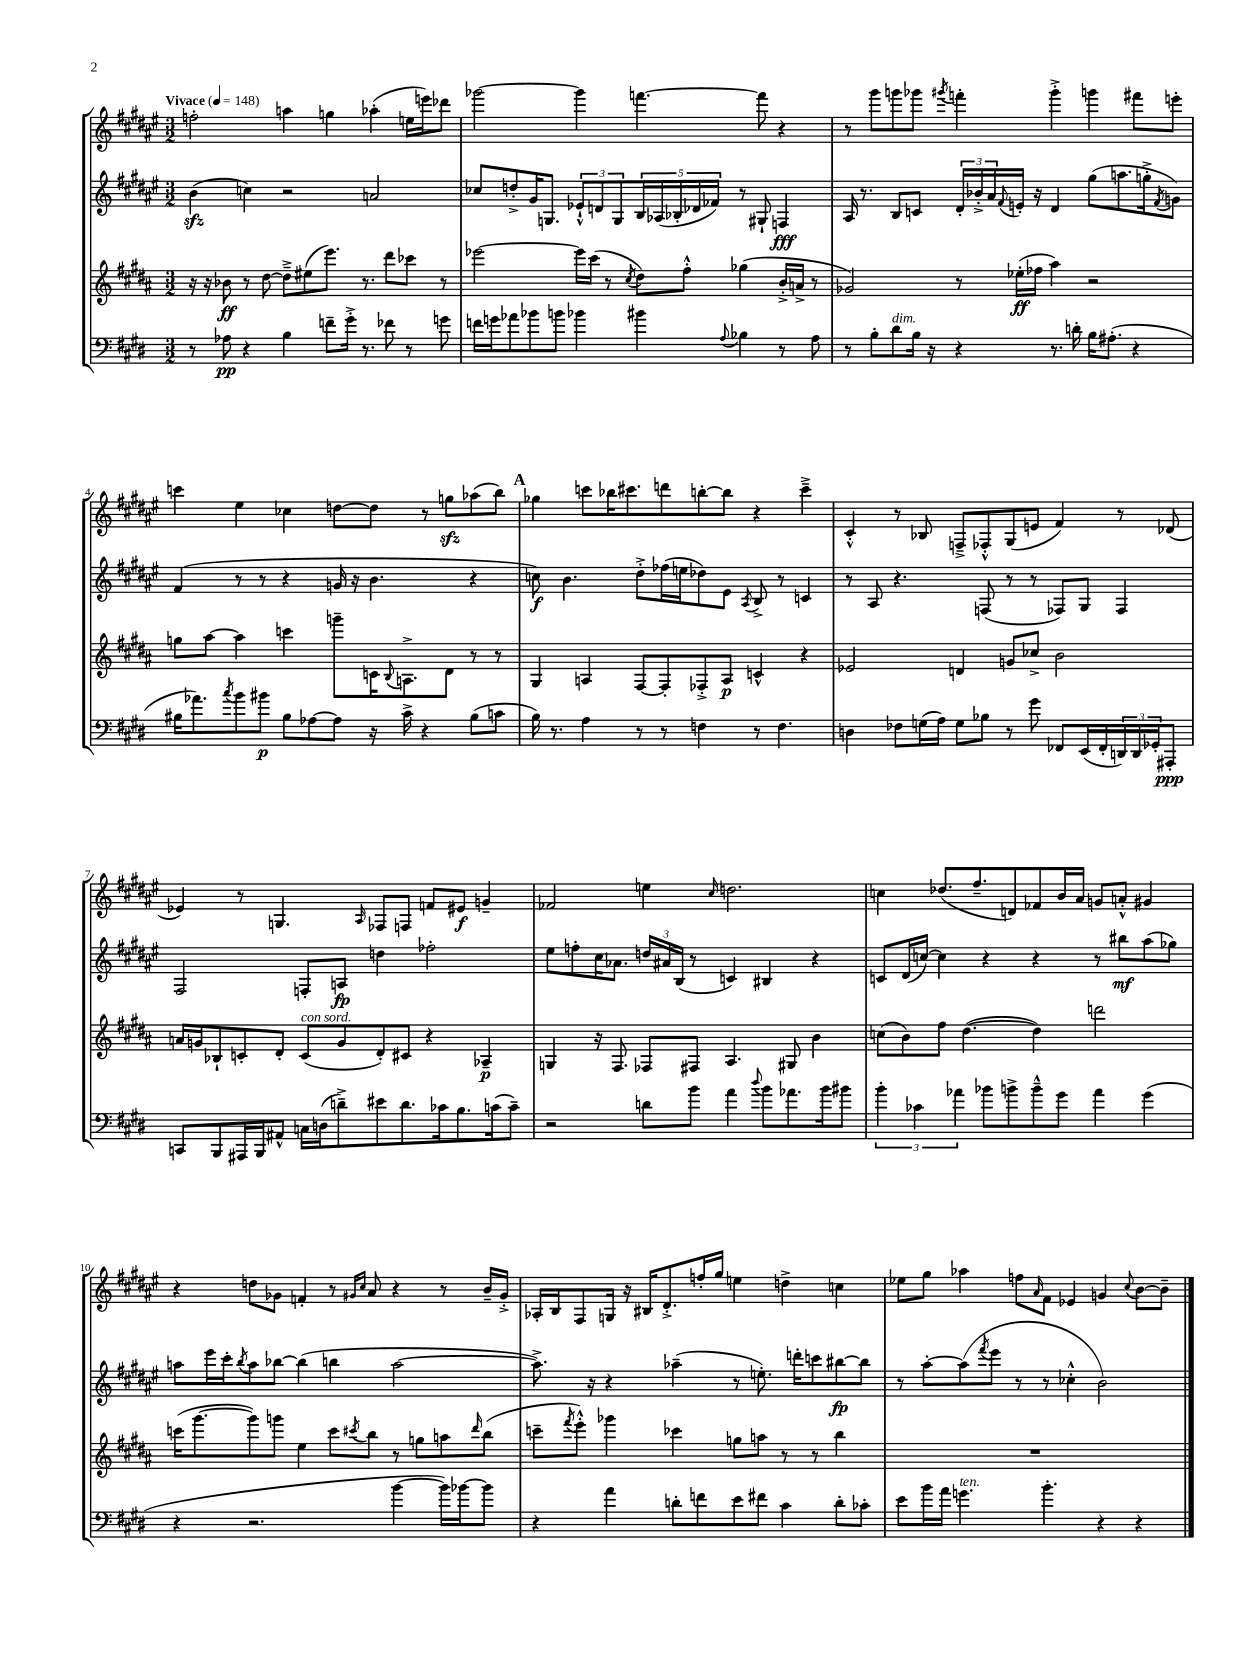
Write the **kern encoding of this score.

**kern	**kern	**kern	**kern
*staff4	*staff3	*staff2	*staff1
*clefF4	*clefG2	*clefG2	*clefG2
*k[f#c#g#d#]	*k[f#c#g#d#a#]	*k[f#c#g#d#a#e#]	*k[f#c#g#d#a#e#]
*M3/2	*M3/2	*M3/2	*M3/2
*MM148	*MM148	*MM148	*MM148
8r	16r	(4b\	2ff'\
.	16r	.	.
8A-\	8b-\	.	.
4r	8r	4cc\)	.
.	[8dd#\	.	.
4B\	8dd#~^\]L	2r	4aa\
.	(8ee#\	.	.
8f~\L	8.eee\J)	.	4gg\
16g#'^\Jk	.	.	.
8.r	8.r	.	.
.	.	2a/	(4aa-'\
8f-\	8ddd#\L	.	.
8r	8ccc-\J	.	16ee\LL
.	.	.	16eee\J)
8g\	8r	.	8ddd-\J
=	=	=	=
16f\LL	[2eee-\	8cc-/L	[2ggg-\
16g\J	.	.	.
8a-\	.	8dd'^/	.
8b-\	.	16g#/K	.
.	.	8.G/J	.
8b\J	.	.	.
4b-\	16eee-\]LL	12e-`^^/L	4ggg-\]
.	(16ccc#\JJ	.	.
.	.	12d/	.
.	8r	.	.
.	.	12G/	.
.	8qcc#/	.	.
4b#\	8dd#\L)	20B/L	[4.fff\
.	.	(20A-/	.
.	.	20B-'/	.
.	8ff#'^^\J	.	.
.	.	20d-/	.
.	.	20f-/JJ)	.
8qqA/	.	.	.
4B-\	(4gg-\	8r	.
.	.	8G#`/	8fff\]
8r	16b'^/LL	4F/	4r
.	16a^/JJ	.	.
8A\	8r	.	.
=	=	=	=
8r	2g-/)	16A#/	8r
.	.	8.r	.
8B'\L	.	.	8ggg#\L
8d#\	.	8B/L	8ggg\
16B\Jk	.	8c/J	8ggg-\J
16r	.	.	.
.	.	.	8qggg#/
4r	8r	24d#'/LL	4fff'\
.	.	24b-'^/	.
.	.	24a#/	.
.	.	8qqf#/	.
.	(16ee-'\LL	16e'/JJ	.
.	16ff-\JJ	16r	.
8.r	4aa#\)	4d#/	4ggg#'^\
16d'\	.	.	.
16B\LK	2r	(8gg#\L	4ggg\
(8.A#'\J	.	.	.
.	.	8.aa\	.
4r	.	.	8fff#\L
.	.	16gg'^\k	.
.	.	8qf#/	.
.	.	8g\J)	8eee'\J
=	=	=	=
16B#\LK	8gg\L	(4f#/	4ccc\
8.a-\)	.	.	.
.	[8aa#\J	.	.
8qcc#/	.	.	.
8b\	4aa#\]	8r	4ee#\
8b#\J	.	8r	.
8B#\L	4ccc\	4r	4cc-\
[8A-\	.	.	.
8A-\]J	8ggg~\L	16g/	[8dd\L
.	.	16r	.
16r	16c\K	4.b\	8dd\]J
.	8qqB/	.	.
16c#^\	8.A^\	.	.
4r	.	.	8r
.	8d#\J	.	8gg\L
(8B#\L	8r	4r	(8aa-\
8c\J	8r	.	8bb\J)
=	=	=	=
16B\)	4G#/	8cc\)	4gg-\
8.r	.	.	.
.	.	4.b\	.
4A\	4A/	.	8ccc\L
.	.	.	16bb-\K
.	.	.	8.ccc#\
8r	[8F#/L	8dd#'^\L	.
8r	8F#'/]	(16ff-\L	8ddd\
.	.	16ee\J	.
4F\	8F-'^/	8dd-\)	[8bb'\
.	8A/J	8e#\J	8bb\]J
.	.	8qA#/	.
8r	4c^^/	8B^/	4r
4.F\	.	8r	.
.	4r	4c/	4ccc#~^\
=	=	=	=
4D\	2e-/	8r	4c#'^^/
.	.	8A#/	.
8F-\L	.	4.r	8r
(16G\L	.	.	8B-/
16A\JJ)	.	.	.
8G\L	4d/	.	8F~^/L
8B-\J	.	(8F/	8F-'^^/
8r	8g/L	8r	(8G#/
8g#\	8cc-^/J	8r	8e/J
8FF-/L	2b\	8F-/L)	4f#/)
(16EE/L	.	8G#/J	.
16FF-'/	.	.	.
24DD/)	.	4F-/	8r
24DD/	.	.	.
24GG-'/J	.	.	.
8AAA#'/J	.	.	(8d-/
=	=	=	=
8CC/L	16a/LL	2F#/	4e-/)
.	16g/J	.	.
8BBB/	8B-`/	.	.
16AAA#/L	8c'/	.	8r
16BBB/J	.	.	.
8AA#^^/J	8d#'/J	.	4.G/
16C\LL	(8c/L	8F'/L	.
(16D\J	.	.	.
8d~^\)	8g/	8A/J	.
.	.	.	16qqA#/
8e#\	8d#'/)	4dd\	8F-/L
8.d\	8c#/J	.	8F/J
.	4r	2ff-'\	8f/L
16c-\k	.	.	.
8.B\	.	.	8e#/J
.	4A-~/	.	4g~/
(16c\k	.	.	.
8c~\J)	.	.	.
=	=	=	=
2r	4G/	8ee#\L	2f-/
.	.	8ff'\	.
.	16r	16cc#\K	.
.	8.F#/	8.a-\J	.
8d\L	8F-/L	24dd/LL	4ee\
.	.	24a#/	.
.	.	(24B/JJ	.
8b\J	8F#/J	8r	.
.	.	.	16qqcc#/
4a\	4.A#/	4c/)	2.dd\
8qqdd#/	.	.	.
8b\L	.	4B#/	.
8.a-\	8G#/	.	.
.	4b\	4r	.
16b\k	.	.	.
8b#\J	.	.	.
=	=	=	=
6b'\	(8cc\L	8c/L	4cc\
.	8b\)	(16d#/L	.
6c-\	.	.	.
.	.	[16cc/JJ)	.
.	8ff#\J	4cc\]	(8.dd-/L
6a-\	.	.	.
.	([4.dd#\	.	.
.	.	.	8.ff#~/
8b-\L	.	4r	.
8b^\	.	.	8d/)
8b~^^\	4dd#\])	4r	8f-/
8g#\J	.	.	16b/L
.	.	.	16a#/JJ
4a-\	2ddd\	8r	8g/L
.	.	8bb#\L	8a'^^/J
(4g#\	.	(8aa#\	4g#/
.	.	8gg-\J)	.
=	=	=	=
4r	(16ccc\LK	8aa\L	4r
.	[8.ggg#\	.	.
.	.	16eee#\L	.
.	.	16ccc#'\J	.
.	.	8qbb/	.
2.r	8ggg#\])	8aa\	8dd\L
.	8ggg\J	[8bb-\J	8g-\J
.	4ee\	(4bb-\]	4f'/
.	8ccc\L	4bb\	8r
.	.	.	16qqg#/LL
.	8qccc#/	.	16qqcc#/JJ
.	8bb\J	.	8a#/
[4b\	8r	[2aa\	4r
.	8gg\L	.	.
16b\]LL)	8aa\	.	8r
[16b-\J	.	.	.
.	16qqddd#/	.	.
8b-\]J	(8bb\J	.	16b~/LL
.	.	.	16g#'^/JJ
=	=	=	=
4r	8ccc~\L	8.aa^\])	16A-'/LL
.	.	.	16B/J
.	8qfff#/	.	.
.	8eee'^^\J)	.	8F#/
.	.	16r	.
4a\	4ggg-\	4r	16G/Jk
.	.	.	16r
.	.	.	16B#/LK
.	.	.	8.d#'^/
8d'\L	4ccc-\	(4aa-~\	.
8f\	.	.	16ff'/L
.	.	.	16gg#/JJ
8e\	8gg\L	8r	4ee\
8f#\J	8aa\J	8.ee'\)	.
4c#\	8r	.	4dd^\
.	.	16ddd'\LK	.
.	8r	8ccc\	.
8d'\L	4bb\	[8bb#\	4cc\
8c-'\J	.	8bb#\]J	.
=	=	=	=
8e\L	1.r	8r	8ee-\L
16b\L	.	[8aa#'\L	8gg#\J
16a\JJ	.	.	.
4.g\	.	(8aa#\]	4aa-\
.	.	8qfff#/	.
.	.	8eee#\J	.
.	.	8r	8ff\L
.	.	.	16qqa#/
4.b'\	.	8r	8f#\J
.	.	4cc-'^^\	4e-/
4r	.	2b\)	4g/
.	.	.	8qqcc#/
4r	.	.	[8b\L
.	.	.	8b~\]J
==	==	==	==
*-	*-	*-	*-
